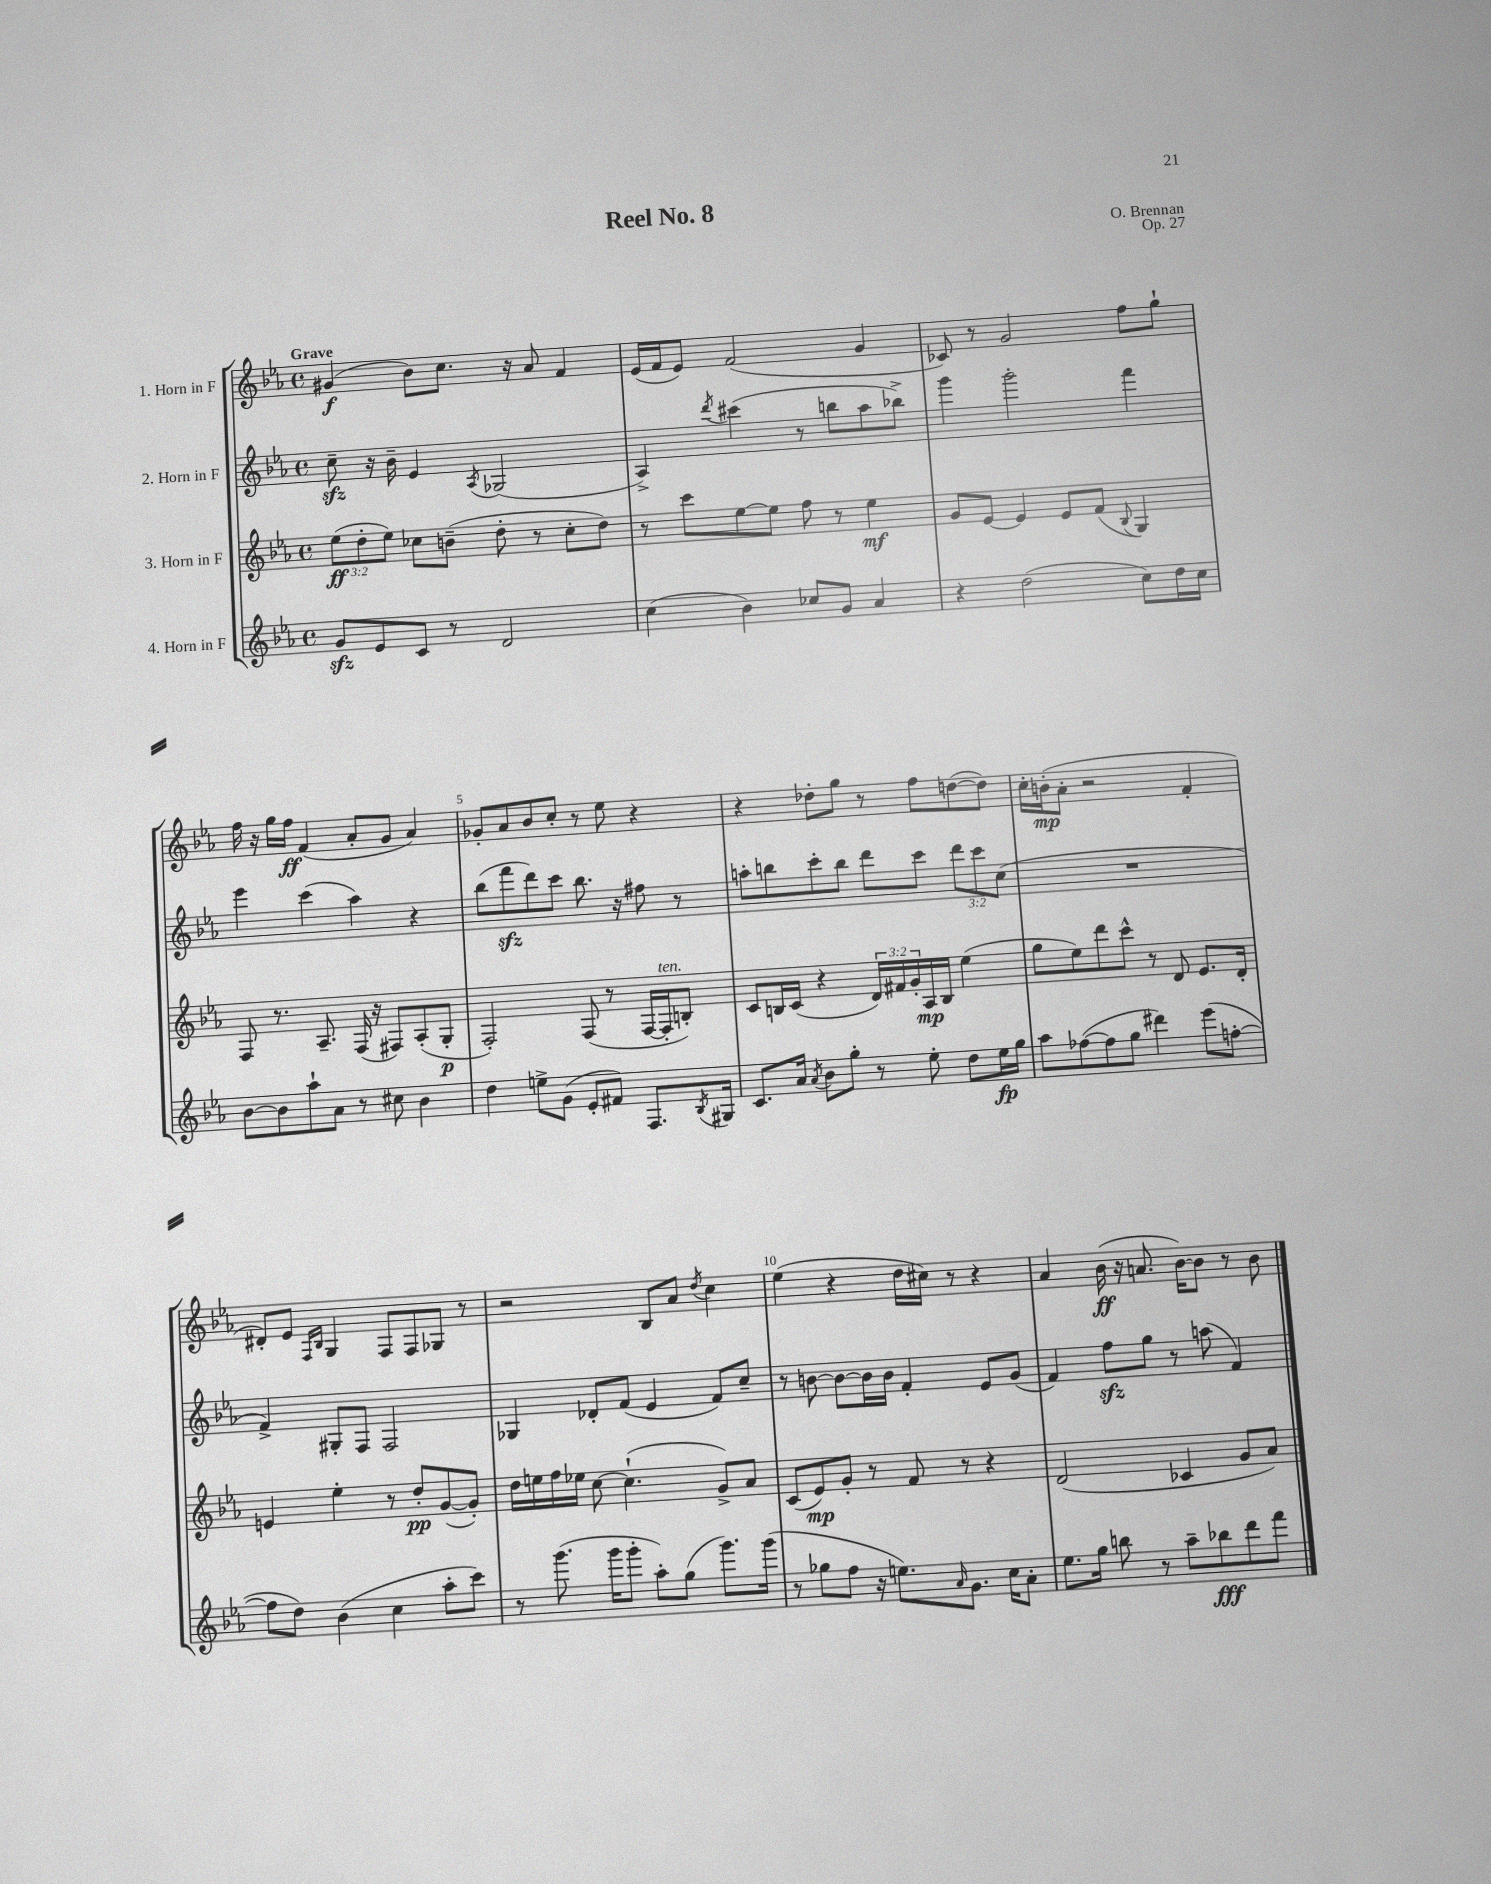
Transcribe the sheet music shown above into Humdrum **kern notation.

**kern	**dynam	**kern	**dynam	**kern	**kern	**dynam
*part4	*part4	*part3	*part3	*part2	*part1	*part1
*staff4	*staff4	*staff3	*staff3	*staff2	*staff1	*staff1
*I"4. Horn in F	*	*I"3. Horn in F	*	*I"2. Horn in F	*I"1. Horn in F	*
*clefG2	*	*clefG2	*	*clefG2	*clefG2	*
*k[b-e-a-]	*	*k[b-e-a-]	*	*k[b-e-a-]	*k[b-e-a-]	*
*M4/4	*	*M4/4	*	*M4/4	*M4/4	*
*met(c)	*	*met(c)	*	*met(c)	*met(c)	*
=1	=1	=1	=1	=1	=1	=1
!	!	!	!	!	!LO:TX:a:B:t=Grave	!
8gzz/L	.	(12ee-\L	ff	8cczz~\	(4g#X/	f
.	.	12dd'\	.	.	.	.
8e-/	.	.	.	16r	.	.
.	.	12ee-\J)	.	.	.	.
.	.	.	.	16b-~\	.	.
8c/J	.	8cc-X\L	.	4e-/	8b-\L)	.
8r	.	(8bn~\J	.	.	8.cc\J	.
.	.	.	.	8qA-/	.	.
2d/	.	8dd'\	.	(2G-X/	.	.
.	.	.	.	.	16r	.
.	.	8r	.	.	8a-/	.
.	.	8cc-'\L	.	.	4f/	.
.	.	8dd\J)	.	.	.	.
=2	=2	=2	=2	=2	=2	=2
(4cc\	.	8r	.	4A-^/)	(16e-/LL	.
.	.	.	.	.	16f/J	.
.	.	8ccc\L	.	.	8e-/J)	.
.	.	.	.	8qddd/	.	.
4b-\)	.	[8ee-\	.	(4ccc#X\	(2f/	.
.	.	8ee-\J]	.	.	.	.
8cc-X/L	.	8ff\	.	8r	.	.
8g/J	.	8r	.	8bbn\L	.	.
4a-/	.	4ee-\	mf	8aa-\	4g/	.
.	.	.	.	8bb-X^\J)	.	.
=3	=3	=3	=3	=3	=3	=3
4r	.	8g/L	.	4ggg\	8c-X/)	.
.	.	[8e-/J	.	.	8r	.
(2dd\	.	4e-/]	.	2ggg'\	2g/	.
.	.	8e-/L	.	.	.	.
.	.	(8f/J	.	.	.	.
.	.	8qqB-/	.	.	.	.
8cc\L)	.	4G/)	.	4fff\	8ff\L	.
16dd\L	.	.	.	.	8gg`\J	.
16cc\JJ	.	.	.	.	.	.
!!LO:LB:g=z
=4	=4	=4	=4	=4	=4	=4
[8b-\L	.	8F/	.	4eee-\	16ff\	.
.	.	.	.	.	16r	.
8b-\]	.	8.r	.	.	16gg\LL	.
.	.	.	.	.	16ff\JJ	ff
8aa-`\	.	.	.	(4ccc\	(4f/	.
.	.	8.A-~/	.	.	.	.
8a-\J	.	.	.	.	.	.
8r	.	(16F/	.	4aa-\)	8a-'/L	.
.	.	16r	.	.	.	.
8cc#X\	.	8F#X/L)	.	.	8g/J	.
4b-\	.	(8A-'/	.	4r	4a-/)	.
.	.	8G'/J	p	.	.	.
=5	=5	=5	=5	=5	=5	=5
4dd\	.	2F'/)	.	(8bb-\L	8g-X'/L	.
.	.	.	.	8fffzz\	8a-/	.
8een^\L	.	.	.	8ddd\)	8b-/	.
(8g\J	.	.	.	8ccc\J	8cc'/J	.
8e-'/L	.	(8F/	.	8.bb-\	8r	.
8f#X/J)	.	8r	.	.	8ee-\	.
.	.	.	.	16r	.	.
8.F/L	.	[16F/LL	.	8ff#X\	4r	.
!	!	!LO:TX:a:i:t=ten.	!	!	!	!
.	.	16F'/J]	.	.	.	.
.	.	8Bn'/J)	.	8r	.	.
8qB-/	.	.	.	.	.	.
16G#X/Jk	.	.	.	.	.	.
=6	=6	=6	=6	=6	=6	=6
8.c/L	.	8c/L	.	8aan'\L	4r	.
.	.	16Bn/L	.	8bbn\	.	.
16a-/Jk	.	(16c/JJ	.	.	.	.
8qa-/	.	.	.	.	.	.
8b-\L	.	4r	.	8ccc'\	8dd-X'\L	.
8gg'\J	.	.	.	8bb\J	8gg\J	.
8r	.	24d/LL)	.	8ddd\L	8r	.
.	.	24f#X/	.	.	.	.
.	.	24g'/	.	.	.	.
8ee-'\	.	16A-/	mp	8ccc\J	8ff\L	.
.	.	16B/JJ	.	.	.	.
8dd\L	.	(4ee-\	.	12ddd\L	([8ddn\	.
.	.	.	.	12ccc\	.	.
16ee-\L	fp	.	.	.	8dd\J])	.
.	.	.	.	(12cc\J	.	.
16gg\JJ	.	.	.	.	.	.
=7	=7	=7	=7	=7	=7	=7
8aa-\L	.	8gg\L	.	1r	16cc'\LL	.
.	.	.	.	.	(16bn'\J	mp
([8ff-X\	.	8ee-\)	.	.	8a-'\J	.
8ff-\]	.	8ddd\	.	.	2r	.
8gg\J	.	8ccc^^\J	.	.	.	.
4ddd#X\)	.	8r	.	.	.	.
.	.	8d/	.	.	.	.
(8eee-\L	.	8.e-/L	.	.	4f'/	.
[8ffn'\J	.	.	.	.	.	.
.	.	16d'/Jk	.	.	.	.
!!LO:LB:g=z
=8	=8	=8	=8	=8	=8	=8
8ff\L]	.	4en/	.	4f^/)	8d#X'/L)	.
8dd\J)	.	.	.	.	8e-/J	.
.	.	.	.	.	16qqF/LL	.
.	.	.	.	.	16qqB-/JJ	.
(4b-\	.	4ee-'\	.	8G#X'/L	4G/	.
.	.	.	.	8F/J	.	.
4cc\	.	8r	.	2F/	8F/L	.
.	.	8dd'/L	pp	.	8F/	.
8aa-'\L	.	([8g/	.	.	8G-X/J	.
8ccc\J)	.	8g'/J])	.	.	8r	.
=9	=9	=9	=9	=9	=9	=9
8r	.	16dd\LL	.	4G-X/	2r	.
.	.	16een\	.	.	.	.
(8.ggg\	.	16ff\	.	.	.	.
.	.	16ee-X\JJ	.	.	.	.
.	.	[8cc\	.	8d-X'/L	.	.
16ggg\KL	.	.	.	.	.	.
8ggg'\J	.	(4.cc`\]	.	(8f/J	.	.
8aa-'\L)	.	.	.	4e-/	8B-/L	.
(8gg\J	.	.	.	.	8a-/J	.
.	.	.	.	.	8qdd/	.
8.ggg\L)	.	8g^/L)	.	8f/L)	4cc\	.
.	.	8a-/J	.	8cc~/J	.	.
(16ggg\Jk	.	.	.	.	.	.
=10	=10	=10	=10	=10	=10	=10
8r	.	(8c/L	.	8r	(4ee-\	.
8gg-X\L	.	8e-/)	mp	[8bn\	.	.
8ff\J	.	8g'/J	.	8b\L_	4r	.
16r	.	8r	.	16b\L]	.	.
8.een\L)	.	.	.	16b\JJ	.	.
.	.	8f/	.	4f'/	16dd\LL	.
.	.	.	.	.	16cc#X\JJ)	.
16qqa-/	.	.	.	.	.	.
8.g\J	.	8r	.	.	8r	.
.	.	4r	.	8e-/L	4r	.
16cc\KL	.	.	.	.	.	.
8a-'\J	.	.	.	(8g/J	.	.
=11	=11	=11	=11	=11	=11	=11
8.ee-\L	.	(2d/	.	4f/)	4a-/	.
16gg\Jk	.	.	.	.	.	.
8bbn\	.	.	.	8ffzz\L	(16b-\	ff
.	.	.	.	.	16r	.
8r	.	.	.	8gg\J	8.an/	.
8aa-~\L	.	4c-X/	.	8r	.	.
.	.	.	.	.	[16b-\KL)	.
8bb-X\	fff	.	.	(8aan\	8b-\J]	.
8ddd\	.	8g/L	.	4f/)	8r	.
8fff\J	.	8a-/J)	.	.	8b-\	.
==	==	==	==	==	==	==
*-	*-	*-	*-	*-	*-	*-
